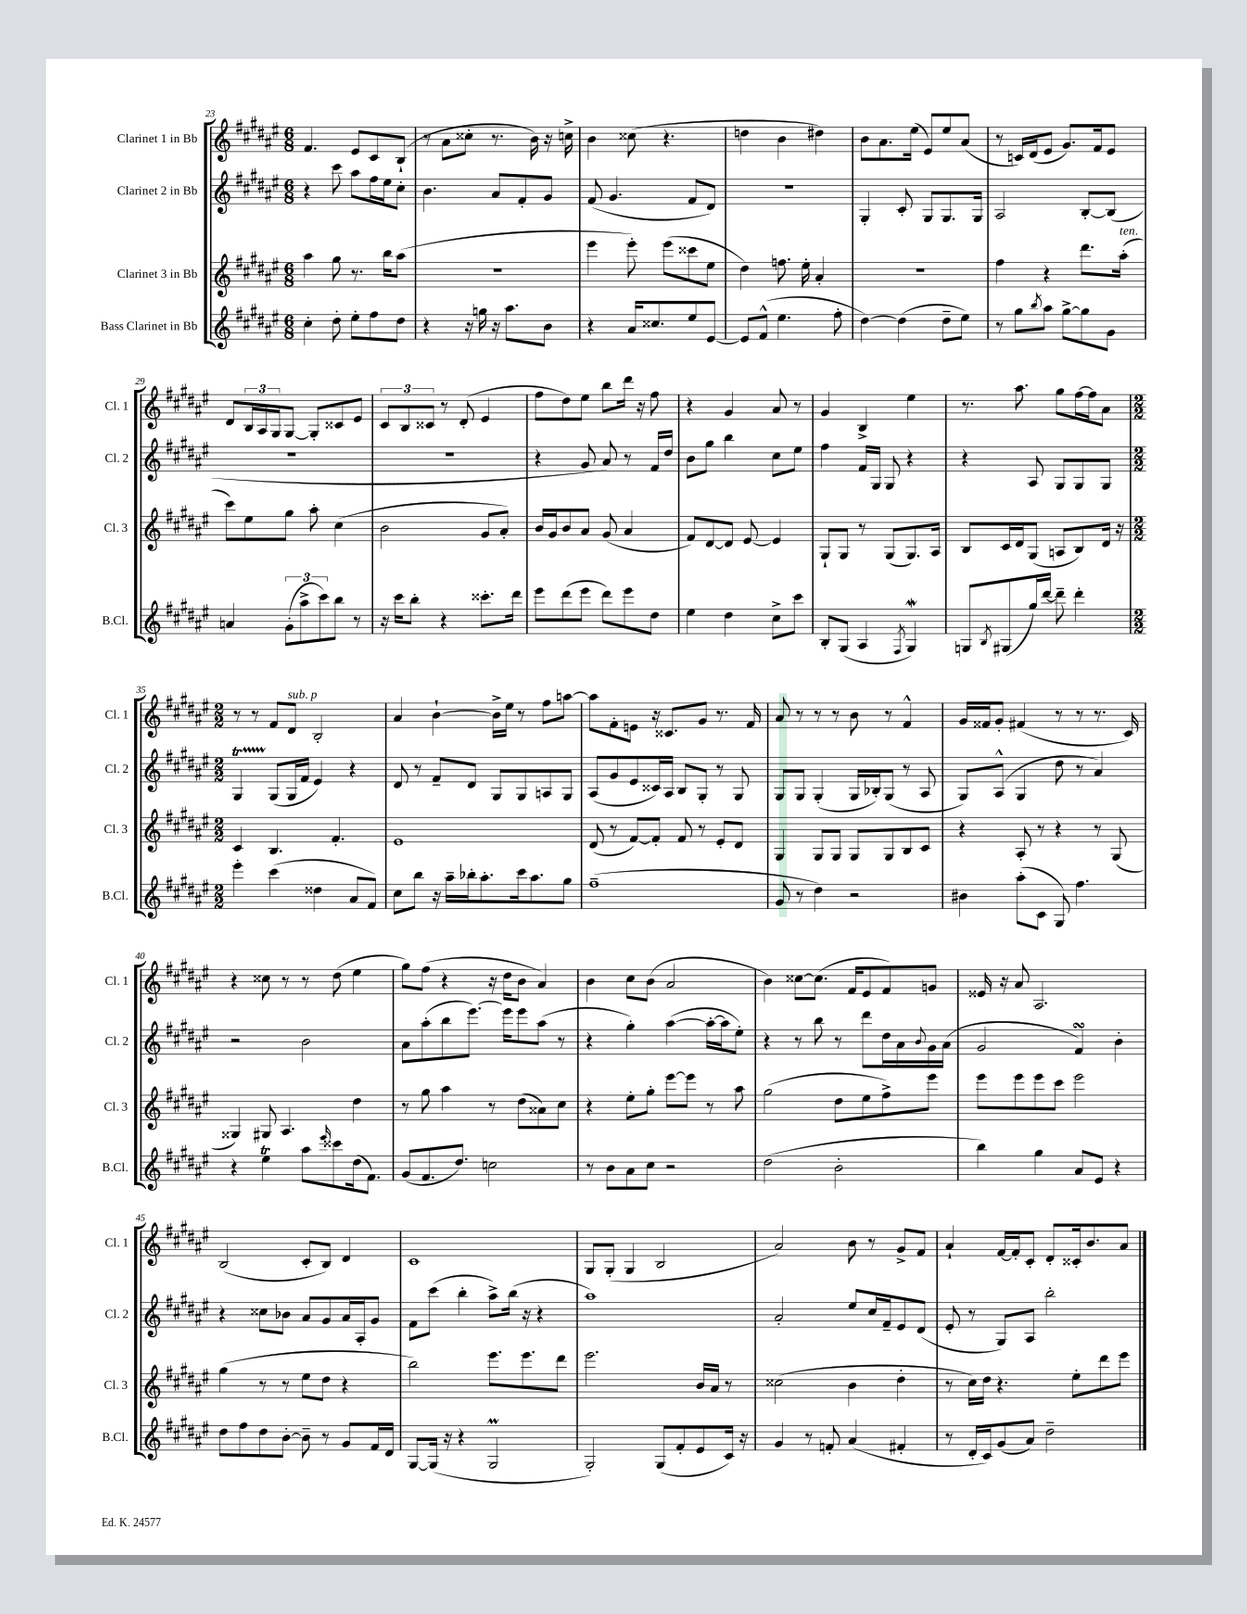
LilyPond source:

<<
\new StaffGroup <<
\new Staff = "s0" \with { instrumentName = "Clarinet 1 in Bb" shortInstrumentName = "Cl. 1" } {
    \clef treble \key fis \major \numericTimeSignature \time 6/8
    fis'4. eis'8 cis'8 b8-!( |
    r8 ais'8 cisis''8-. r8. b'16) r16 c''16-> |
    b'4 cisis''8( r4. |
    d''4 b'4 dis''4) |
    b'8 ais'8. eis''16( eis'8) eis''8 ais'8( |
    r8 c'16) dis'16( eis'8 gis'8.) fis'16 eis'8 |
    dis'8 \tuplet 3/2 { b16 ais16 gis16 } gis8~ gis8-. cisis'8 eis'8 |
    \tuplet 3/2 { cis'8 b8 cisis'8 } r8 dis'8-.( eis'4 |
    fis''8 dis''8) eis''8 b''8 dis'''16 r16 fis''8 |
    r4 gis'4 ais'8 r8 |
    gis'4 b4-> eis''4 |
    r8. ais''8. gis''8 fis''16~ fis''16 ais'8 |
    \numericTimeSignature \time 2/2 r8 r8 fis'8 dis'8^\markup { \italic "sub. p" } b2-. |
    ais'4 b'4~-! b'16-> eis''16 r8 fis''8 a''8~ |
    a''8 fis'8-. e'8 r16 cisis'8. gis'8 r8. fis'16 |
    ais'8 r8 r8 r8 b'8 r8 fis'4-^ |
    gis'16 fisis'16 gis'8-. fis'4( r8 r8 r8. cis'16) |
    r4 cisis''8 r8 r8 dis''8( eis''4 |
    gis''8) fis''8( r4 r16 dis''16 b'8 ais'4) |
    b'4 cis''8 b'8( ais'2 |
    b'4) cisis''8~ cisis''8.( fis'16 eis'8 fis'8) g'8 |
    eisis'16 r16 ais'8 ais2. |
    b2( cis'8-. b8) dis'4 |
    cis'1 |
    gis8 gis8-.( gis4 b2 |
    ais'2) b'8 r8 gis'8-> fis'8 |
    ais'4-! fis'16~ fis'16-. cis'8-. dis'8-. cisis'16-. b'8. ais'8 \bar "|." |
}
\new Staff = "s1" \with { instrumentName = "Clarinet 2 in Bb" shortInstrumentName = "Cl. 2" } {
    \clef treble \key fis \major \numericTimeSignature \time 6/8
    r4 cis'''8 ais''8 fis''16 eis''16 cis''8-. |
    b'4. ais'8 fis'8-. gis'8 |
    fis'8( gis'4. fis'8 dis'8) |
    R2. |
    gis4-. cis'8-. gis8 gis8. gis16 |
    ais2 b8~-. b8( |
    R2. |
    R2. |
    r4 gis'8 ais'8) r8 fis'16 dis''16 |
    b'8 gis''8 b''4 cis''8 eis''8 |
    fis''4 fis'16 gis16 gis8 r4 |
    r4 ais8 gis8 gis8 gis8 |
    \numericTimeSignature \time 2/2 gis4\startTrillSpan gis8\stopTrillSpan( gis16 fis'16 eis'4) r4 |
    dis'8 r8 fis'8-- dis'8 gis8 gis8 a8 gis8 |
    ais8( gis'8 eis'8 cisis'16) ais16 b8 gis8-. r8 gis8 |
    gis8 gis8 gis4-.( gis16 bes16-.) gis8( r8 ais8 |
    gis8) ais8-^( gis4 dis''8 r8 ais'4) |
    r2 b'2 |
    ais'8 ais''8-.( b''8 eis'''8.~) eis'''16 eis'''8 ais''8( r8 |
    r4 gis''4-.) ais''4~( ais''16~-. ais''16 eis''8-.) |
    r4 r8 b''8 r8 dis'''8 dis''16 ais'16 \appoggiatura { b'8 } gis'16 ais'16( |
    gis'2 fis'4\turn) b'4-. |
    r4 cisis''8 bes'8 ais'8 gis'8 ais'16 ais16-. gis'8 |
    fis'8 cis'''8( b''4-. ais''8->) b''16( r16 r4 |
    ais''1) |
    ais'2-. eis''8 cis''16 fis'16-- eis'8 dis'8( |
    eis'8-. r8 gis8) ais8 b''2-. \bar "|." |
}
\new Staff = "s2" \with { instrumentName = "Clarinet 3 in Bb" shortInstrumentName = "Cl. 3" } {
    \clef treble \key fis \major \numericTimeSignature \time 6/8
    ais''4 gis''8 r8. b''16 ais''8( |
    R2. |
    eis'''4 eis'''8-.) eis'''8( cisis'''8 eis''8 |
    dis''4) f''8. eis''16-. ais'4-. |
    R2. |
    fis''4 r4 dis'''8. ais''16-.^\markup { \italic "ten." }( |
    cis'''8) eis''8 gis''8 ais''8-. cis''4( |
    b'2 gis'8 ais'8-.) |
    b'16 gis'16 b'8 ais'8 gis'8( ais'4 |
    fis'8) dis'8~ dis'8 eis'8~ eis'4 |
    gis8-! gis8 r8 gis8( gis8.) ais16 |
    b8 cis'16 dis'16 gis8( a8 b8) dis'16 r16 |
    \numericTimeSignature \time 2/2 cis'4 b4. fis'4.-. |
    eis'1 |
    dis'8( r8 fis'8~) fis'8-. fis'8 r8 eis'8-. dis'8 |
    gis4 gis8 gis8 gis8 gis8 b8 cis'8 |
    r4 ais8-. r8 r4 r8 gis8( |
    gisis4) gis8 ais4. dis''4 |
    r8 gis''8 ais''4 r8 dis''8( aisis'8) cis''8 |
    r4 eis''8-. gis''8-. eis'''8~ eis'''8 r8 ais''8 |
    gis''2( dis''8 eis''8 fis''8->) eis'''8 |
    eis'''8 eis'''8 eis'''8 cis'''8 eis'''2 |
    gis''4( r8 r8 eis''8 dis''8 r4 |
    b''2) eis'''8. eis'''8. dis'''8 |
    eis'''2. b'16 ais'16 r8 |
    cisis''2( b'4 dis''4-. |
    r8 cis''16) dis''16 r4. eis''8-. dis'''8 eis'''8 \bar "|." |
}
\new Staff = "s3" \with { instrumentName = "Bass Clarinet in Bb" shortInstrumentName = "B.Cl." } {
    \clef treble \key fis \major \numericTimeSignature \time 6/8
    cis''4-. dis''8-. eis''8-. fis''8 dis''8 |
    r4 r16 g''16 r16 ais''8. b'8 |
    r4 ais'16 cisis''8. eis''8 eis'8~ |
    eis'8 fis'8-^( eis''4. fis''8-. |
    dis''4~) dis''4( dis''8-- eis''8) |
    r8 gis''8 \acciaccatura { b''8 } ais''8 gis''8~-> gis''8 gis'8 |
    a'4 \tuplet 3/2 { gis'8-.( ais''8-> cis'''8) } b''8 r8 |
    r16 cis'''16 b''8-. r4 cisis'''8.-. dis'''16 |
    eis'''8 dis'''8( eis'''8 dis'''8) eis'''8 dis''8 |
    eis''4 dis''4 cis''8-> cis'''8 |
    b8-. gis8( ais4 \acciaccatura { fis8 } gis4\mordent) |
    g8 \acciaccatura { b8 } gis8( gis''16) dis'''16~ dis'''8-- dis'''4-. |
    \numericTimeSignature \time 2/2 eis'''4-. cis'''4( disis''4 ais'8 fis'8) |
    cis''8 b''8 r16 ais''16-- bes''16-. ais''8.-. cis'''16 ais''8. gis''8 |
    fis''1--( |
    gis'8 r8 dis''4) r2 |
    bis'4 ais''8-.( cis'8 gis8) fis''4. |
    r4 eis''4\trill ais''8 \grace { eis'''16 } cisis'''8 dis''16( fis'8.) |
    gis'8( fis'8. dis''8.) c''2 |
    r8 b'8 ais'8 cis''8 r2 |
    dis''2( b'2-. |
    b''4) gis''4 ais'8 eis'8 r4 |
    dis''8 fis''8 dis''8 b'8~-. b'8-- r8 gis'8 fis'16 dis'16 |
    gis8~ gis16( r16 r4 gis2\prall |
    gis2-.) gis8( fis'8-. eis'8 cis'16) r16 |
    gis'4 r8 f'8-. ais'4( fis'4-. |
    r8 dis'16-. cis'16) gis'8( ais'8) dis''2-- \bar "|." |
}
>>
>>
\layout { \context { \Score currentBarNumber = #23 } }
